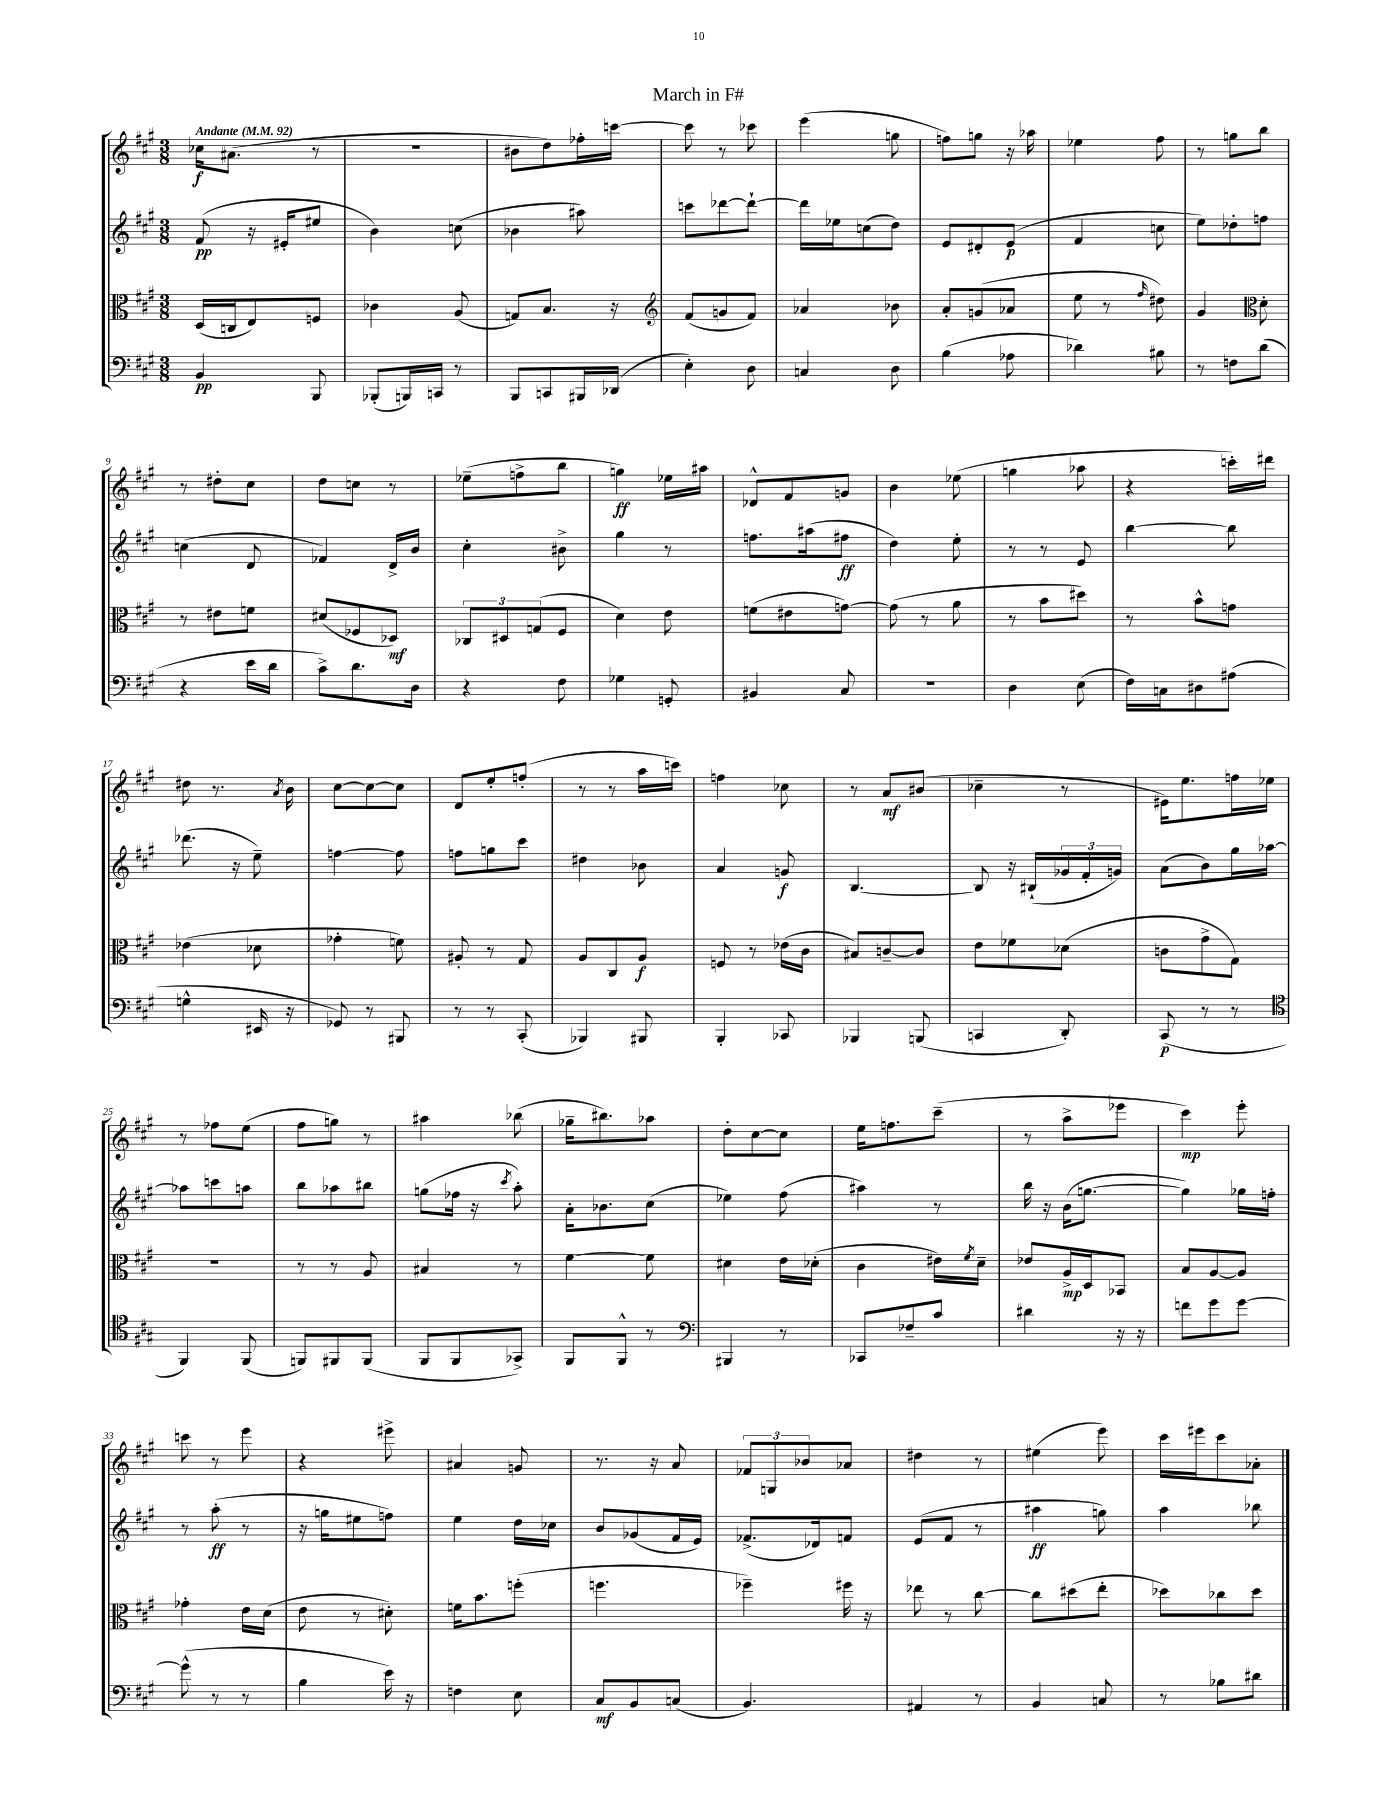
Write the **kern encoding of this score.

**kern	**kern	**kern	**kern
*staff4	*staff3	*staff2	*staff1
*clefF4	*clefC3	*clefG2	*clefG2
*k[f#c#g#]	*k[f#c#g#]	*k[f#c#g#]	*k[f#c#g#]
*M3/8	*M3/8	*M3/8	*M3/8
*MM92	*MM92	*MM92	*MM92
4BB	(16D	(8f#	16cc-
.	16C	.	(8.a#
.	8E)	16r	.
.	.	16e#'	.
8BBB	8F	8ee#	8r
=	=	=	=
(8BBB-'	4c-	4b)	4.r
16BBB)	.	.	.
16CC	.	.	.
8r	(8A	(8cc	.
=	=	=	=
8BBB	8G)	4b-	8b#
8CC	8.B	.	8dd)
16BBB#	.	8aa#)	16ff-'
(16DD-	16r	.	[16ccc
=	=	=	=
*	*clefG2	*	*
4E')	(8f#	8ccc	8ccc]
.	8g	[8ddd-	8r
8D	8f#)	8ddd-`_	8ccc-
=	=	=	=
4C	4a-	16ddd-]	(4eee
.	.	16ee-	.
.	.	(8cc	.
8D	8b-	8dd)	8gg
=	=	=	=
(4B	8a'	8e	8ff)
.	(8g	8d#'	8gg
8A-	8a-	(8e	16r
.	.	.	16aa-
=	=	=	=
4d-)	8ee	4f#	4ee-
.	8r	.	.
.	16qqff#	.	.
8B#	8dd#)	8cc	8ff#
=	=	=	=
8r	4g#	8ee)	8r
8F	.	8dd-'	8gg
*	*clefC3	*	*
(8d	8d'	8ff	8bb
=	=	=	=
4r	8r	(4cc	8r
.	8e#	.	8dd#'
16e	8f	8d	8cc#
16d	.	.	.
=	=	=	=
8c#^)	(8d#	4f-)	8dd
8.d	8F-	.	8cc
.	8D-)	16d^	8r
16D	.	16b	.
=	=	=	=
4r	12C-	4cc#'	(8ee-~
.	12D#	.	.
.	.	.	8ff^
.	(12G	.	.
8F#	8F#	8b#^	8bb
=	=	=	=
4G-	4d)	4gg#	4gg)
8GG'	8e	8r	16ee-
.	.	.	16aa#
=	=	=	=
4BB#	(8f	8.ff	8d-^^
.	8e#	.	8f#
.	.	(16aa#	.
8C#	[8g)	8ff#	8g
=	=	=	=
4.r	(8g]	4dd)	4b
.	8r	.	.
.	8a	8ee'	(8ee-
=	=	=	=
4D	8r	8r	4gg
.	8b	8r	.
(8E	8dd#)	8e	8aa-
=	=	=	=
16F#)	8r	[4bb	4r
16C	.	.	.
8D#	8b^^	.	.
(8A#	8g	8bb]	16ccc')
.	.	.	16ddd#
=	=	=	=
4G^^	(4e-	(8.ddd-	8dd#
.	.	.	8.r
.	.	16r	.
16EE#	8d-	8ee~)	.
.	.	.	8qa
16r	.	.	16b
=	=	=	=
8GG-)	4g-'	[4ff	[8cc#
8r	.	.	8cc#_
8BBB#	8f)	8ff]	8cc#]
=	=	=	=
8r	8A#'	8ff	8d
8r	8r	8gg	8ee'
(8CC#'	8G#	8ccc#	(8ff'
=	=	=	=
4BBB-)	8A	4dd#	8r
.	8C#	.	8r
8BBB#	8A	8b-	16aa
.	.	.	16ccc)
=	=	=	=
4BBB'	8F	4a	4ff
.	8r	.	.
8CC-	(16e-	8g	8cc-
.	16c#	.	.
=	=	=	=
4BBB-	8B#)	[4.B	8r
.	[8c~	.	8a
(8BBB	8c]	.	(8b#
=	=	=	=
4CC	8e	8B]	4cc-~
.	8f-	16r	.
.	.	(16B#`	.
8DD')	(8d-	24g-	8r
.	.	24f#'	.
.	.	24g)	.
=	=	=	=
(8CC#	8c	(8a	16e#)
.	.	.	8.ee
8r	8g#^	8b)	.
8r	8G#)	16gg#	16ff
.	.	[16aa-	16ee-
=	=	=	=
*clefC4	*	*	*
4FF#)	4.r	8aa-]	8r
.	.	8ccc	8ff-
(8FF#	.	8aa	(8ee
=	=	=	=
8FF)	8r	8bb	8ff#
8FF#	8r	8aa-	8gg)
(8FF#	8A	8bb#	8r
=	=	=	=
8FF#	4B#	(8gg	4aa#
8FF#	.	16ff-	.
.	.	16r	.
.	.	8qccc#	.
8GG-^)	8r	8aa')	(8bb-
=	=	=	=
8FF#	[4f#	16a'	16gg-~
.	.	8.b-	8.bb#)
8FF#^^	.	.	.
8r	8f#]	(8cc#	8aa-
=	=	=	=
*clefF4	*	*	*
4BBB#	4d#	4ee-)	8dd'
.	.	.	[8cc#
8r	16e	(8ff#	8cc#]
.	(16d-'	.	.
=	=	=	=
8CC-	4c#	4aa#)	16ee
.	.	.	8.ff
8F-~	.	.	.
8c#	16e#)	8r	(8ccc#~
.	8qf#	.	.
.	16d~	.	.
=	=	=	=
4d#	8e-	16bb	8r
.	.	16r	.
.	16A^	(16b	8aa^
.	16D	[8.gg	.
16r	8BB-	.	8eee-
16r	.	.	.
=	=	=	=
8f	8B	4gg])	4ccc#)
8g#	[8A	.	.
[8g#	8A]	16gg-	8eee'
.	.	16ff'	.
=	=	=	=
(8g#^^]	4g-'	8r	8ccc
8r	.	(8aa'	8r
8r	16e	8r	8eee
.	(16d	.	.
=	=	=	=
4B	8e	16r	4r
.	.	16gg	.
.	8r	8ee#	.
16e)	8d#')	8ff)	8eee#^
16r	.	.	.
=	=	=	=
4F	16f	4ee	4a#
.	8.b	.	.
8E	(8ff'	16dd	8g
.	.	16cc-	.
=	=	=	=
8C#	4.ff	8b	8.r
8BB	.	(8g-	.
.	.	.	16r
(8C	.	16f#	8a
.	.	16e)	.
=	=	=	=
4.BB)	4ff-~)	(8.f-^	12f-
.	.	.	12G
.	.	.	12b-
.	.	16d-)	.
.	16ff#	8f	8a-
.	16r	.	.
=	=	=	=
4AA#	8ee-	(8e	4dd#
.	8r	8f#	.
8r	[8cc#	8r	8r
=	=	=	=
4BB	8cc#]	4aa#	(4ee#
.	(8dd#	.	.
8C	8ee'	8gg)	8eee)
=	=	=	=
8r	8dd-)	4aa	16ccc#
.	.	.	16eee#
8B-	8cc-	.	8ccc#
8d#	8dd-	8bb-	8a-'
==	==	==	==
*-	*-	*-	*-
